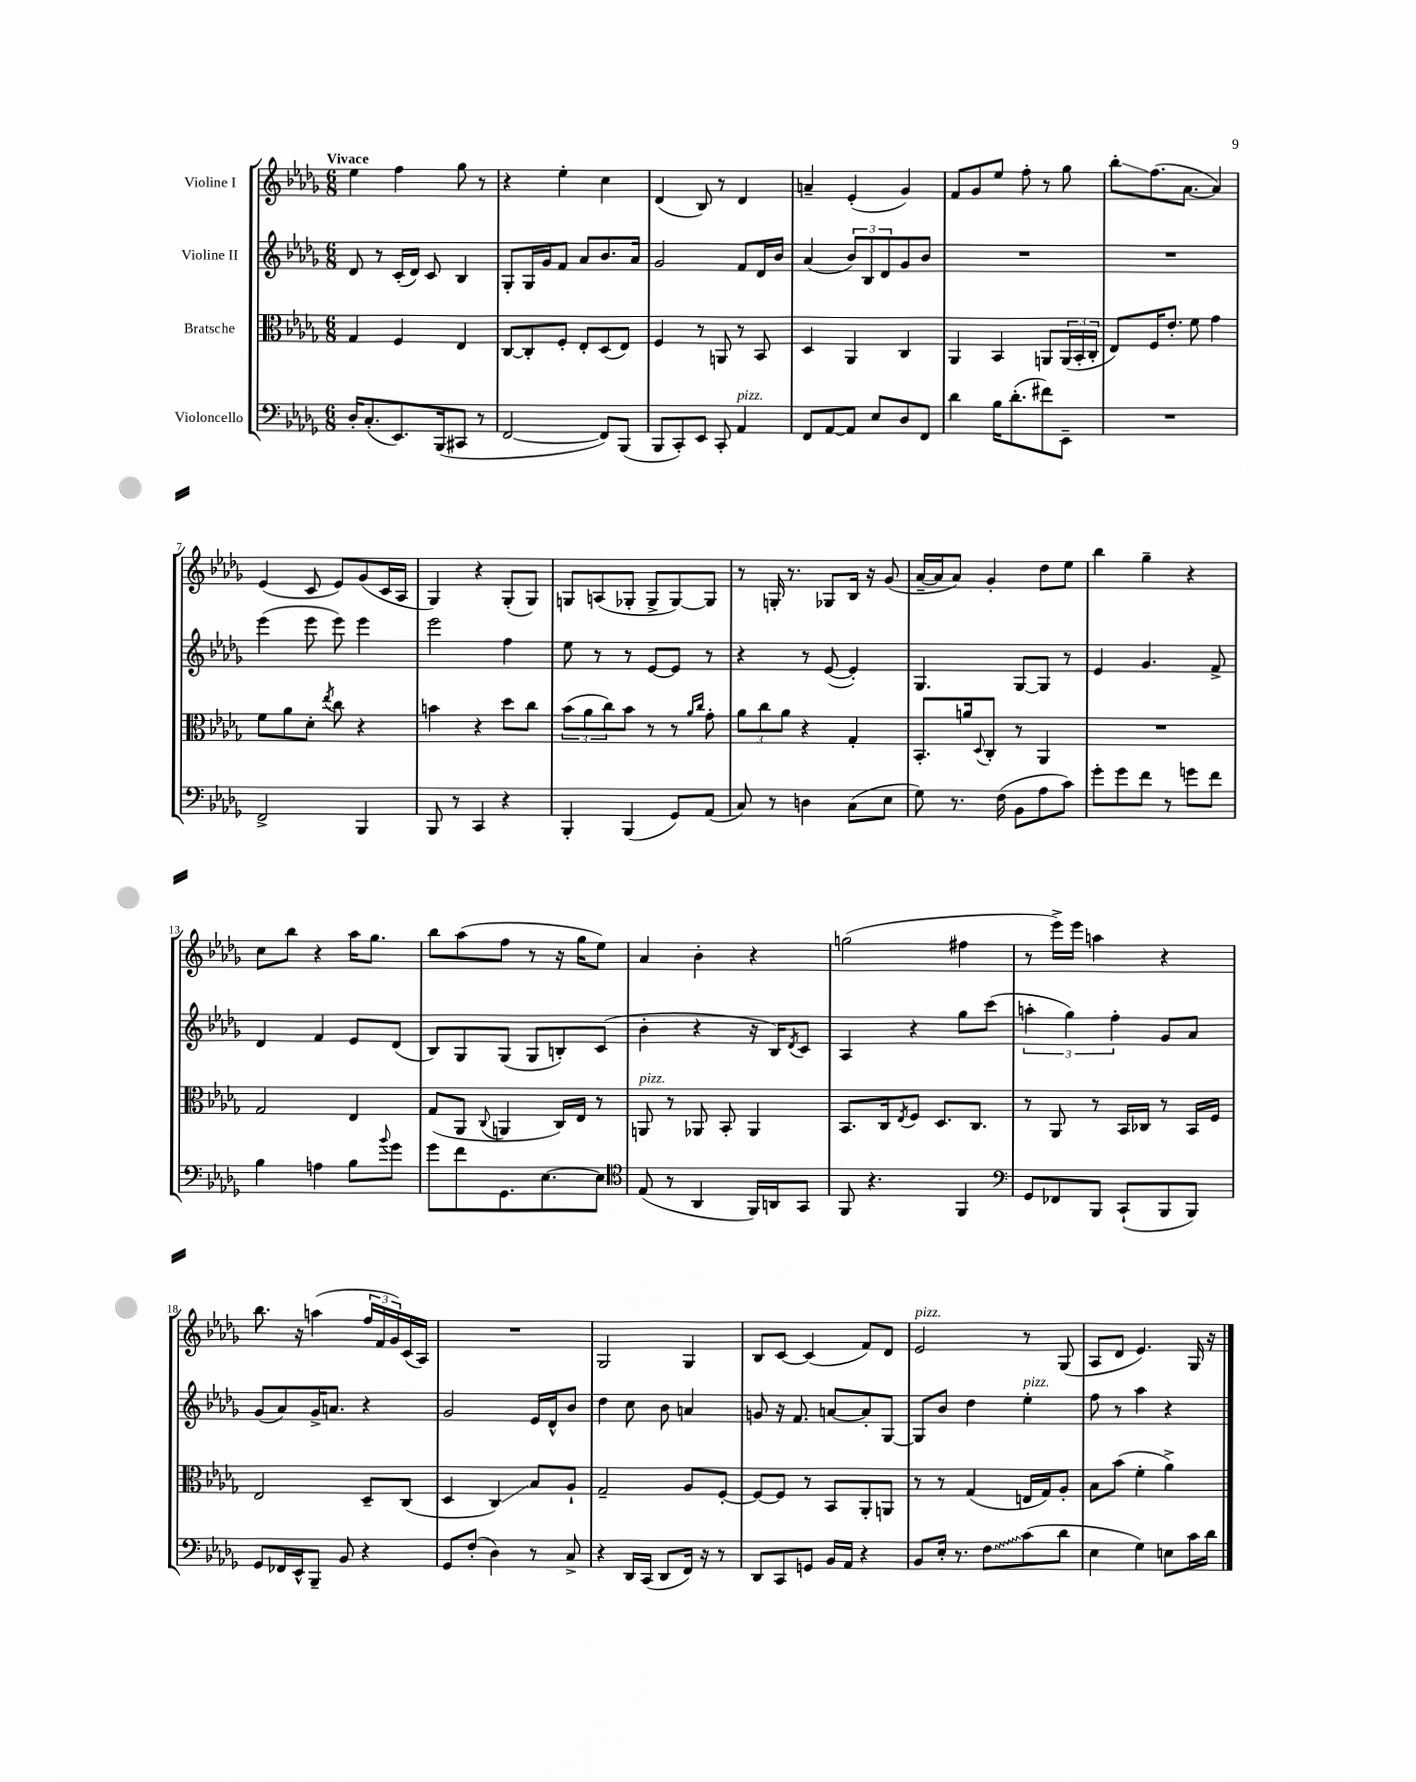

**kern	**kern	**kern	**kern
*staff4	*staff3	*staff2	*staff1
*clefF4	*clefC3	*clefG2	*clefG2
*k[b-e-a-d-g-]	*k[b-e-a-d-g-]	*k[b-e-a-d-g-]	*k[b-e-a-d-g-]
*M6/8	*M6/8	*M6/8	*M6/8
16D-'/LK	4G-/	8d-/	4ee-\
(8.C'/	.	.	.
.	.	8r	.
8.EE-/)	4F/	(16c'/LL	4ff\
.	.	16d-/JJ)	.
.	.	8c/	.
(16BBB-/k	.	.	.
8CC#/J	4E-/	4B-/	8gg-\
8r	.	.	8r
=	=	=	=
[2FF/	[8C/L	8G-'/L	4r
.	8C'/]	16G-/L	.
.	.	16g-/J	.
.	8F'/J	8f/J	4ee-'\
.	8E-'/L	8a-/L	.
8FF/]L)	(8D-/	8.b-/	4cc\
(8BBB-/J	8E-/J)	.	.
.	.	16a-/Jk	.
=	=	=	=
8BBB-/L	4F/	2g-/	(4d-/
8CC'/)	.	.	.
8EE-/J	8r	.	8B-/)
8CC'/	8AA/	.	8r
4AA-/	8r	8f/L	4d-/
.	8BB-/	16d-/L	.
.	.	16b-/JJ	.
=	=	=	=
8FF/L	4D-/	(4a-/	4a~/
[8AA-/	.	.	.
8AA-/]J	4AA-/	12b-/L)	(4e-'/
.	.	12B-/	.
8E-/L	.	.	.
.	.	12d-/	.
8D-/	4C/	8g-/	4g-/)
8FF/J	.	8b-/J	.
=	=	=	=
4d-\	4AA-/	2.r	8f/L
.	.	.	8g-/
16B-\LK	4BB-/	.	8ee-/J
(8.d-'\	.	.	.
.	.	.	8ff'\
8f#\)	8AA/L	.	8r
8EE-~\J	(24AA/L	.	8gg-\
.	24BB-'/	.	.
.	24C'/JJ	.	.
=	=	=	=
2.r	8E-/L)	2.r	8bb-'\L
.	16F/K	.	(8.ff\
.	8.e-'/J	.	.
.	.	.	[8.a-\J
.	8f\	.	.
.	4g-\	.	4a-/])
=	=	=	=
2FF^/	8f\L	(4eee-\	(4e-/
.	8a-\	.	.
.	8d-'\J	8eee-\	8c/
.	8qee-/	.	.
.	8cc\	8eee-\)	8e-/L)
4BBB-/	4r	4eee-\	(8g-/
.	.	.	16c/L
.	.	.	16A-/JJ
=	=	=	=
8BBB-/	4b\	2eee-\	4G-/)
8r	.	.	.
4CC/	4r	.	4r
4r	8dd-\L	4ff\	(8G-'/L
.	8cc\J	.	8G-/J)
=	=	=	=
4BBB-'/	(12b-\L	8ee-\	8G/L
.	12a-\	.	.
.	.	8r	(8A/
.	12cc\)	.	.
(4BBB-/	8b-\J	8r	8G-'/J
.	8r	[8e-/L	8G-^/L
8GG-/L)	8r	8e-/]J	[8G-/)
.	16qqa-/LL	.	.
.	16qqcc/JJ	.	.
(8AA-/J	8g-'\	8r	8G-/]J
=	=	=	=
8C/)	12a-\L	4r	8r
.	12cc\	.	.
8r	.	.	16G'/
.	12a-\J	.	.
.	.	.	8.r
4D\	4r	8r	.
.	.	([8e-/	8G-/L
(8C\L	4G-'/	4e-'/])	16B-/Jk
.	.	.	16r
8E-\J	.	.	(8g-/
=	=	=	=
8G-\)	8.BB-'/L	4.G-/	[16a-~/LL
.	.	.	16a-/]J
8.r	.	.	8a-/J)
.	16a/k	.	.
.	8qqD-/	.	.
.	8C'/J	.	4g-'/
(16F\	.	.	.
8BB-\L	8r	[8G-/L	.
8A-\	4AA-/	8G-/]J	8dd-\L
8c\J)	.	8r	8ee-\J
=	=	=	=
8g-'\L	2.r	4e-/	4bb-\
8g-\	.	.	.
8f\J	.	4.g-/	4gg-~\
8r	.	.	.
8g\L	.	.	4r
8f\J	.	8f^/	.
=	=	=	=
4B-\	2G-/	4d-/	8cc\L
.	.	.	8bb-\J
4A\	.	4f/	4r
8B-\L	4E-/	8e-/L	16aa-\LK
.	.	.	8.gg-\J
8qqb-/	.	.	.
8g-\J	.	(8d-/J	.
=	=	=	=
8g-\L	(8G-/L	8B-/L)	8bb-\L
8f\	8AA-/J	8G-/	(8aa-\
.	8qqC/	.	.
8.GG-\	4AA/	(8G-/J	8ff\J
.	.	8G-/L	8r
[8.E-\	.	.	.
.	16C/LL)	8B'/)	16r
.	16E-/JJ	.	16gg-\LK
8E-\]J	8r	(8c/J	8ee-\J)
=	=	=	=
*clefC4	*	*	*
(8E-/	8AA/	4b-'\	4a-/
8r	8r	.	.
4AA-/	8AA-/	4r	4b-'\
.	8BB-'/	.	.
16FF/LL)	4AA-/	16r	4r
16AA/J	.	16B-/LK)	.
.	.	8qd-/	.
8GG-/J	.	8c/J	.
=	=	=	=
8FF/	8.BB-/L	4A-/	(2gg\
4.r	.	.	.
.	16C/k	.	.
.	8qE-/	.	.
.	8F/J	4r	.
.	8.D-/L	.	.
4FF/	.	8gg-\L	4ff#\
.	8.C/J	.	.
.	.	(8ccc\J	.
=	=	=	=
*clefF4	*	*	*
8GG-/L	8r	6aa'\	8r
8FF-/	8AA-/	.	16eee-^\LL)
.	.	6gg-\)	.
.	.	.	16eee-\JJ
8BBB-/J	8r	.	4aa\
.	.	6ff'\	.
(8CC`/L	16BB-/LL	.	.
.	16C-/JJ	.	.
8BBB-/	8r	8g-/L	4r
8BBB-/J)	16BB-/LL	8a-/J	.
.	16F/JJ	.	.
=	=	=	=
8GG-/L	2E-/	(8g-/L	8.bb-\
16FF-/L	.	8a-/)	.
16EE-^^/J	.	.	16r
8BBB-~/J	.	16g-^/K	(4aa\
.	.	8.a/J	.
8BB-/	.	.	.
4r	8D-~/L	4r	24ff/LL
.	.	.	24f/
.	.	.	24g-/)
.	(8C/J	.	(16c/
.	.	.	16A-/JJ)
=	=	=	=
8GG-/L	4D-/	2g-/	2.r
(8F'/J	.	.	.
4D-\)	4C/)	.	.
8r	8B-/L	16e-/LL	.
.	.	16d-^^/J	.
8C^/	8A-`/J	8b-/J	.
=	=	=	=
4r	2G-~/	4dd-\	2G-/
16DD-/LL	.	8cc\	.
(16CC/JJ	.	.	.
8DD-/L	.	8b-\	.
16FF/Jk)	8A-/L	4a/	4G-/
16r	.	.	.
8r	[8F'/J	.	.
=	=	=	=
8DD-/L	8F/_L	8g/	8B-/L
8CC/	8F/]J	16r	[8c/J
.	.	8.f/	.
8GG/J	8r	.	(4c/]
16BB-/LL	8BB-/L	[8a/L	.
16AA-/JJ	.	.	.
4r	8AA-'/	8a'/]	8f/L)
.	8AA/J	[8G-/J	8d-/J
=	=	=	=
8BB-/L	8r	8G-/]L	2e-/
16E-'/Jk	8r	8b-/J	.
8.r	.	.	.
.	(4G-/	4dd-\	.
8F\L	.	.	.
(8c\	16E/LL	4ee-'\	8r
.	16G-/J)	.	.
8d-\J	8A-'/J	.	(8G-/
=	=	=	=
4E-\	8B-\L	8ff\	8A-/L
.	(8b-\J	8r	8d-/J
4G-\)	4f'\	4aa-\	4.e-/)
8E\L	4a-^\)	4r	.
16c\L	.	.	16G-/
16d-\JJ	.	.	16r
==	==	==	==
*-	*-	*-	*-
